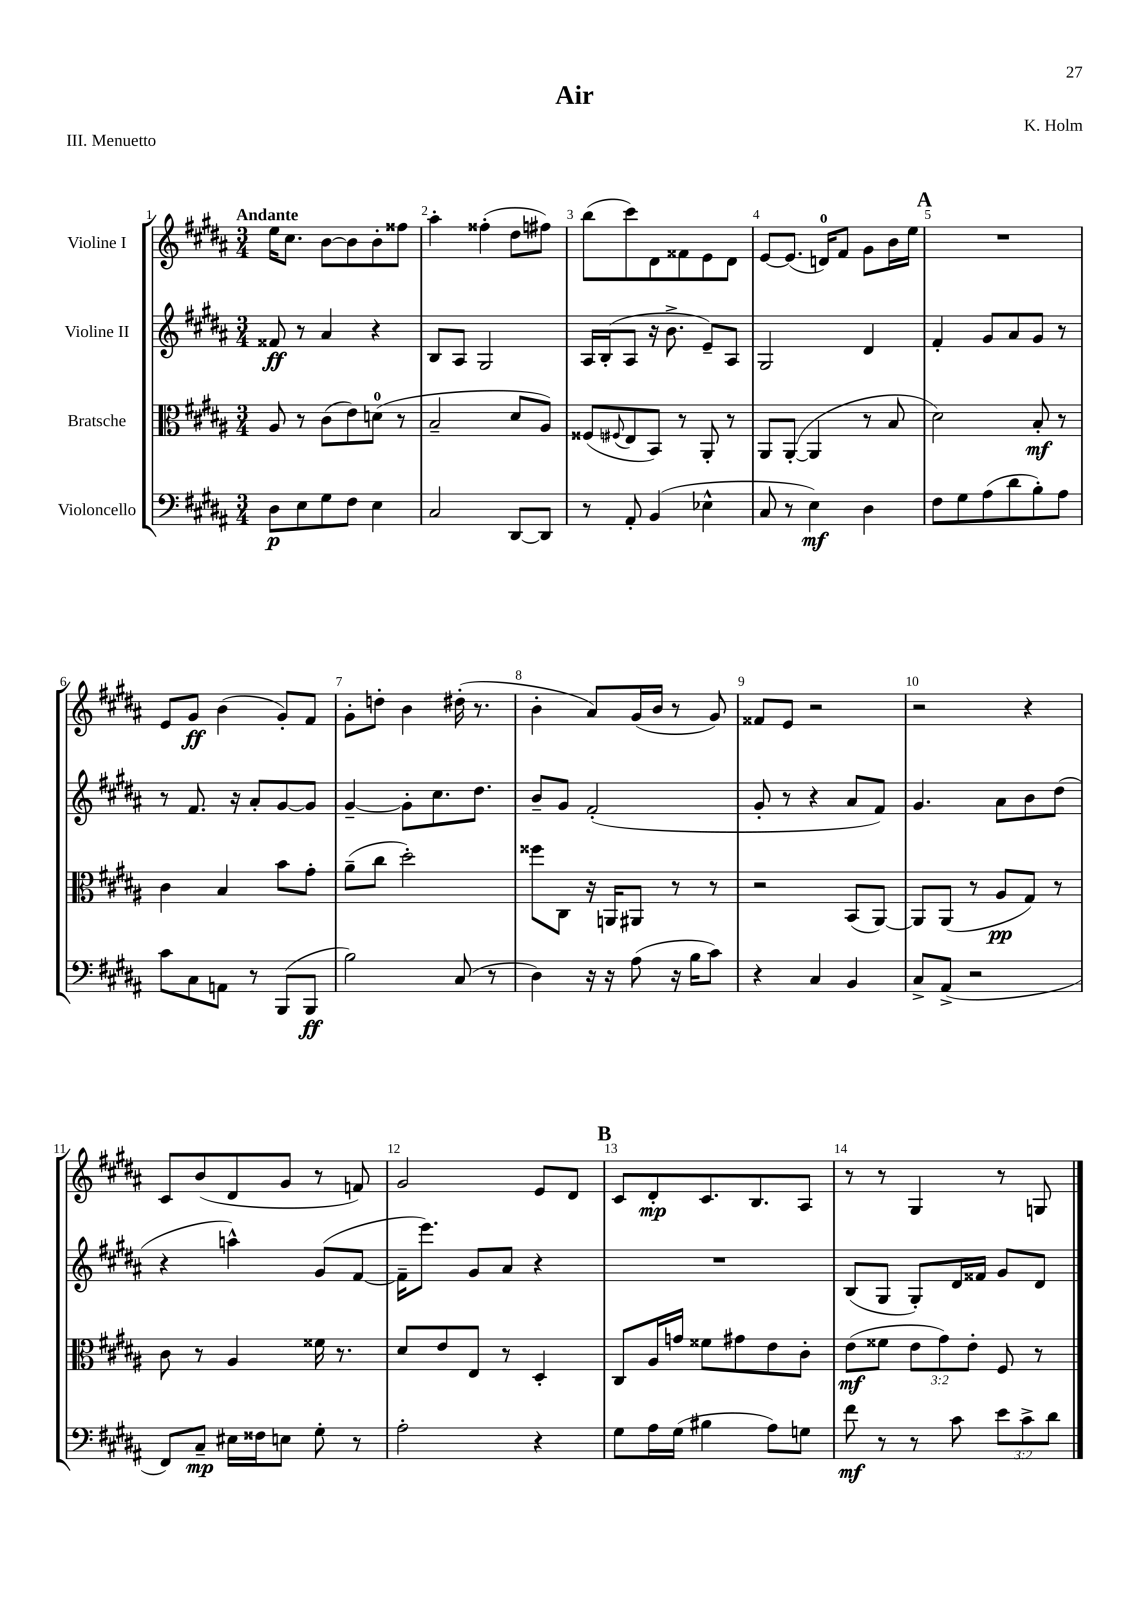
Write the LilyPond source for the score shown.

\header { title = "Air" composer = "K. Holm" piece = "III. Menuetto" }
<<
\new StaffGroup <<
\new Staff = "s0" \with { instrumentName = "Violine I" } {
    \clef treble \key b \major \numericTimeSignature \time 3/4 \tempo "Andante"
    e''16 cis''8. b'8~ b'8 b'8-. fisis''8 |
    ais''4-. fisis''4-.( dis''8 fis''8) |
    b''8( cis'''8) dis'8 fisis'8 e'8 dis'8 |
    e'8~ e'8.( d'16-0) fis'8 gis'8 b'16 e''16 |
    \mark \markup { \bold "A" } R2. |
    e'8 gis'8\ff b'4( gis'8-.) fis'8 |
    gis'8-. d''8-. b'4 dis''16-.( r8. |
    b'4-. ais'8) gis'16( b'16 r8 gis'8) |
    fisis'8 e'8 r2 |
    r2 r4 |
    cis'8 b'8( dis'8 gis'8 r8 f'8) |
    gis'2 e'8 dis'8 |
    \mark \markup { \bold "B" } cis'8 dis'8-.\mp cis'8. b8. ais8 |
    r8 r8 gis4 r8 g8 \bar "|." |
}
\new Staff = "s1" \with { instrumentName = "Violine II" } {
    \clef treble \key b \major \numericTimeSignature \time 3/4
    fisis'8\ff r8 ais'4 r4 |
    b8 ais8 gis2 |
    ais16 b16-.( ais8 r16 b'8.-> e'8--) ais8 |
    gis2 dis'4 |
    \mark \markup { \bold "A" } fis'4-. gis'8 ais'8 gis'8 r8 |
    r8 fis'8. r16 ais'8-. gis'8~ gis'8 |
    gis'4~-- gis'8-. cis''8. dis''8. |
    b'8-- gis'8 fis'2-.( |
    gis'8-. r8 r4 ais'8 fis'8) |
    gis'4. ais'8 b'8 dis''8( |
    r4 a''4-^) gis'8( fis'8~ |
    fis'16-- e'''8.) gis'8 ais'8 r4 |
    \mark \markup { \bold "B" } R2. |
    b8( gis8 gis8-.) dis'16 fisis'16 gis'8 dis'8 \bar "|." |
}
\new Staff = "s2" \with { instrumentName = "Bratsche" } {
    \clef alto \key b \major \numericTimeSignature \time 3/4 \override Staff.TupletNumber.text = #tuplet-number::calc-fraction-text
    ais8 r8 cis'8( e'8) d'8-0( r8 |
    b2-- dis'8 ais8) |
    fisis8( \appoggiatura { fis8 } e8 b,8) r8 ais,8-. r8 |
    ais,8 ais,8~-.( ais,4 r8 b8 |
    \mark \markup { \bold "A" } dis'2) b8-.\mf r8 |
    cis'4 b4 b'8 gis'8-. |
    ais'8--( cis''8 dis''2-.) |
    fisis''8 cis8 r16 a,16 ais,8 r8 r8 |
    r2 b,8( ais,8~) |
    ais,8 ais,8( r8 ais8\pp gis8) r8 |
    cis'8 r8 ais4 fisis'16 r8. |
    dis'8 e'8 e8 r8 dis4-. |
    \mark \markup { \bold "B" } cis8 ais16 g'16 fisis'8 gis'8 e'8 cis'8-. |
    e'8\mf( fisis'8 \tuplet 3/2 { e'8 gis'8) e'8-. } fis8 r8 \bar "|." |
}
\new Staff = "s3" \with { instrumentName = "Violoncello" } {
    \clef bass \key b \major \numericTimeSignature \time 3/4 \override Staff.TupletNumber.text = #tuplet-number::calc-fraction-text
    dis8\p e8 gis8 fis8 e4 |
    cis2 dis,8~ dis,8 |
    r8 ais,8-. b,4( ees4-^ |
    cis8 r8 e4\mf) dis4 |
    \mark \markup { \bold "A" } fis8 gis8 ais8( dis'8 b8-.) ais8 |
    cis'8 cis8 a,8 r8 b,,8( b,,8\ff |
    b2) cis8( r8 |
    dis4) r16 r16 ais8( r16 b16 cis'8) |
    r4 cis4 b,4 |
    cis8-> ais,8->( r2 |
    fis,8) cis8--\mp eis16 fisis16 e8 gis8-. r8 |
    ais2-. r4 |
    \mark \markup { \bold "B" } gis8 ais16 gis16( bis4 ais8) g8 |
    fis'8\mf r8 r8 cis'8 \tuplet 3/2 { e'8 cis'8-> dis'8 } \bar "|." |
}
>>
>>
\layout { \context { \Score \override BarNumber.break-visibility = ##(#f #t #t) barNumberVisibility = #all-bar-numbers-visible } }
